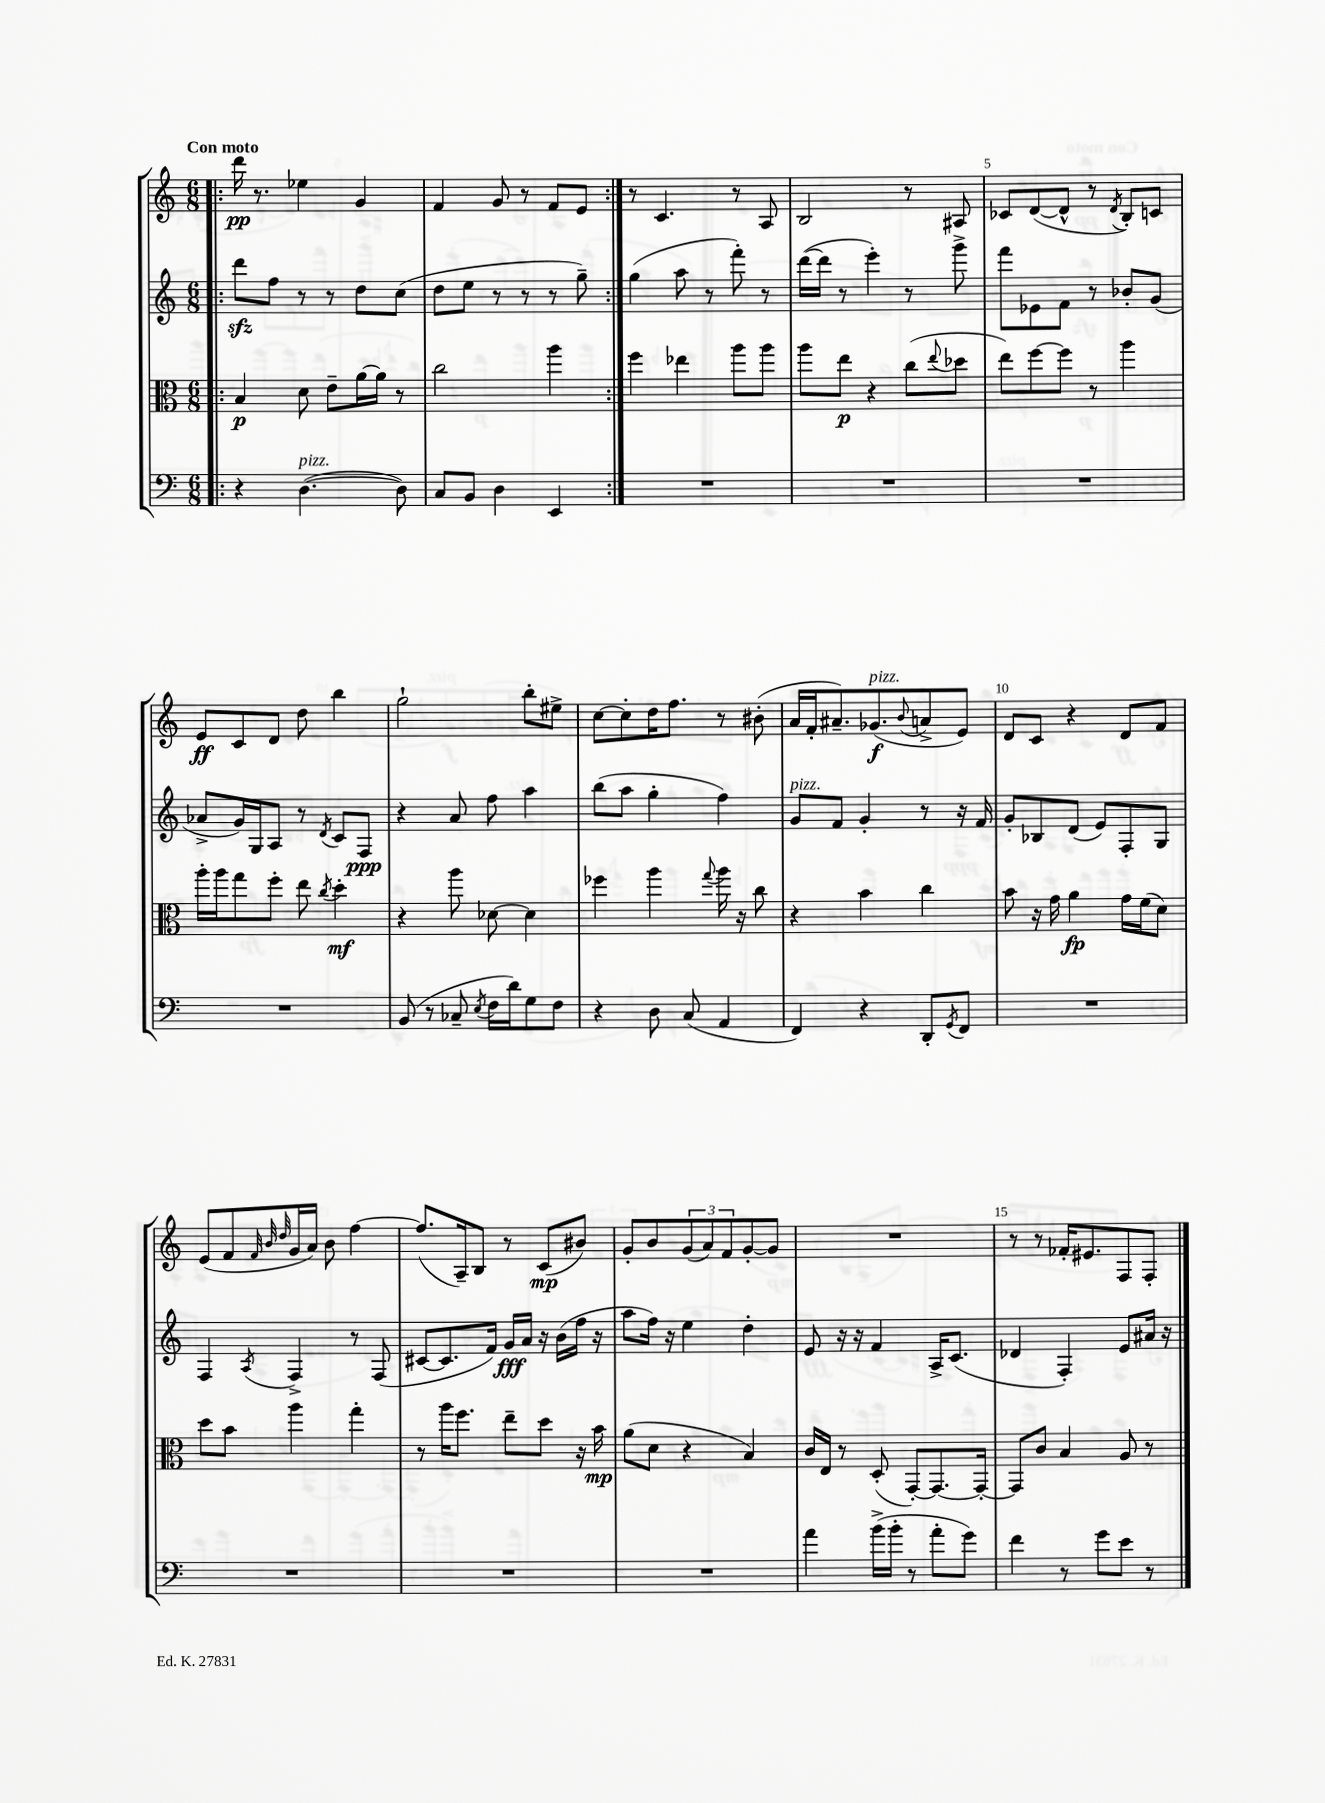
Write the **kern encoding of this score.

**kern	**kern	**dynam	**kern	**dynam	**kern	**dynam
*part4	*part3	*part3	*part2	*part2	*part1	*part1
*staff4	*staff3	*staff3	*staff2	*staff2	*staff1	*staff1
*clefF4	*clefC3	*	*clefG2	*	*clefG2	*
*k[]	*k[]	*	*k[]	*	*k[]	*
*M6/8	*M6/8	*	*M6/8	*	*M6/8	*
=1!|:	=1!|:	=1!|:	=1!|:	=1!|:	=1!|:	=1!|:
!	!	!	!	!	!LO:TX:a:B:t=Con moto	!
4r	4B/	p	8dddzz\L	.	16ddd\	pp
.	.	.	.	.	8.r	.
.	.	.	8ff\J	.	.	.
!LO:TX:a:i:t=pizz.	!	!	!	!	!	!
([4.D\	8d\	.	8r	.	4ee-X\	.
.	8e~\L	.	8r	.	.	.
.	[16a\L	.	8dd\L	.	4g/	.
.	16a\JJ]	.	.	.	.	.
8D\])	8r	.	(8cc\J	.	.	.
=2	=2	=2	=2	=2	=2	=2
8C/L	2cc\	.	8dd\L	.	4f/	.
8BB/J	.	.	8ee\J	.	.	.
4D\	.	.	8r	.	8g/	.
.	.	.	8r	.	8r	.
4EE/	4aa\	.	8r	.	8f/L	.
.	.	.	8gg~\)	.	8e/J	.
=3:|!	=3:|!	=3:|!	=3:|!	=3:|!	=3:|!	=3:|!
2.r	4ff\	.	(4gg\	.	8r	.
.	.	.	.	.	4.c/	.
.	4ee-X\	.	8aa\	.	.	.
.	.	.	8r	.	.	.
.	8aa\L	.	8fff'\)	.	8r	.
.	8aa\J	.	8r	.	8A/	.
=4	=4	=4	=4	=4	=4	=4
2.r	8aa\L	.	([16ddd\LL	.	2B/	.
.	.	.	16ddd\JJ]	.	.	.
.	8ee\J	p	8r	.	.	.
.	4r	.	4eee'\)	.	.	.
.	(8cc\L	.	8r	.	8r	.
.	8qqee/	.	.	.	.	.
.	8dd-X\J	.	8ggg^\	.	8A#X/	.
=5	=5	=5	=5	=5	=5	=5
2.r	8ee\L)	.	8fff\L	.	8c-X/L	.
.	[8ff\	.	8e-X\	.	([8d/	.
.	8ff\J]	.	8f\J	.	8d^^/J]	.
.	8r	.	8r	.	8r	.
.	.	.	.	.	8qd/	.
.	4aa\	.	8b-X'/L	.	8B'/L)	.
.	.	.	(8g/J	.	8cn/J	.
!!LO:LB:g=z
=6	=6	=6	=6	=6	=6	=6
2.r	16aa'\LL	.	8a-X^/L	.	8e/L	ff
.	16aa\J	.	.	.	.	.
.	8gg\	.	16g/L)	.	8c/	.
.	.	.	16G/J	.	.	.
.	8ff'\J	.	8A/J	.	8d/J	.
.	8ee\	.	8r	.	8dd\	.
.	8qcc/	.	8qd/	.	.	.
.	4dd'\	mf	8c/L	.	4bb\	.
.	.	.	8F/J	ppp	.	.
=7	=7	=7	=7	=7	=7	=7
(8BB/	4r	.	4r	.	2gg`\	.
8r	.	.	.	.	.	.
8C-X~/	8aa\	.	8a/	.	.	.
8qE/	.	.	.	.	.	.
16F\LL	[8d-X\	.	8ff\	.	.	.
16d\J)	.	.	.	.	.	.
8G\	4d-\]	.	4aa\	.	8bb'\L	.
8F\J	.	.	.	.	8ee#X^\J	.
=8	=8	=8	=8	=8	=8	=8
4r	4ff-X\	.	(8bb\L	.	[8cc\L	.
.	.	.	8aa\J	.	8cc'\]	.
8D\	4aa\	.	4gg'\	.	16dd\K	.
.	.	.	.	.	8.ff\J	.
(8C/	.	.	.	.	.	.
.	8qqgg/	.	.	.	.	.
4AA/	16aa\	.	4ff\)	.	8r	.
.	16r	.	.	.	.	.
.	8cc\	.	.	.	(8b#X'\	.
=9	=9	=9	=9	=9	=9	=9
!	!	!	!LO:TX:a:i:t=pizz.	!	!	!
4FF/)	4r	.	8g/L	.	16a/LL	.
.	.	.	.	.	16f'/J	.
.	.	.	8f/J	.	8.a#X~/)	.
4r	4b\	.	4g'/	.	.	.
!	!	!	!	!	!LO:TX:a:i:t=pizz.	!
.	.	.	.	.	(8.g-X/	f
.	.	.	.	.	8qqb/	.
8DD'/L	4cc\	.	8r	.	8an^/	.
8qGG/	.	.	.	.	.	.
8FF/J	.	.	16r	.	8e/J)	.
.	.	.	16f/	.	.	.
=10	=10	=10	=10	=10	=10	=10
2.r	8b\	.	8g'/L	.	8d/L	.
.	16r	.	8B-X/	.	8c/J	.
.	16g\	.	.	.	.	.
.	4a\	fp	(8d/J	.	4r	.
.	.	.	8e/L)	.	.	.
.	16g\LL	.	8F'/	.	8d/L	.
.	(16f\J	.	.	.	.	.
.	8d\J)	.	8G/J	.	8f/J	.
!!LO:LB:g=z
=11	=11	=11	=11	=11	=11	=11
2.r	8dd\L	.	4F/	.	(8e/L	.
.	8b\J	.	.	.	8f/	.
.	.	.	.	.	32qqf/	.
.	.	.	.	.	32qqb/	.
.	.	.	8qA/	.	32qqdd/	.
.	4aa\	.	4F^/	.	16g/L	.
.	.	.	.	.	16a/JJ)	.
.	.	.	.	.	8b\	.
.	4gg'\	.	8r	.	[4ff\	.
.	.	.	(8F/	.	.	.
=12	=12	=12	=12	=12	=12	=12
2.r	8r	.	[8c#X/L	.	(8.ff/L]	.
.	16aa\KL	.	8.c#/]	.	.	.
.	8.ff\J	.	.	.	16A~/k)	.
.	.	.	.	.	8B/J	.
.	.	.	16f/Jk)	.	.	.
.	8ee~\L	.	16g/LL	fff	8r	.
.	.	.	16a/JJ	.	.	.
.	8dd\J	.	16r	.	(8c/L	mp
.	.	.	(16b\LL	.	.	.
.	16r	.	16ff\JJ	.	8b#X/J)	.
.	16b\	mp	16r	.	.	.
=13	=13	=13	=13	=13	=13	=13
2.r	(8a\L	.	8aa\L	.	8g'/L	.
.	8d\J	.	16ff\Jk)	.	8b/	.
.	.	.	16r	.	.	.
.	4r	.	4ee\	.	(12g/	.
.	.	.	.	.	12a/)	.
.	.	.	.	.	12f/	.
.	4B/)	.	4dd'\	.	[8g'/	.
.	.	.	.	.	8g/J]	.
=14	=14	=14	=14	=14	=14	=14
4a\	16c/LL	.	8e/	.	2.r	.
.	16E/JJ	.	.	.	.	.
.	8r	.	16r	.	.	.
.	.	.	16r	.	.	.
(16b^\LL	(8D'/	.	4f/	.	.	.
16b'\JJ	.	.	.	.	.	.
8r	[8GG'/L)	.	.	.	.	.
8a'\L	8.GG/_	.	16A^/KL	.	.	.
.	.	.	(8.c/J	.	.	.
8g\J)	.	.	.	.	.	.
.	16GG'/Jk_	.	.	.	.	.
=15	=15	=15	=15	=15	=15	=15
4f\	8GG/L]	.	4d-X/	.	8r	.
.	8c/J	.	.	.	8r	.
8r	4B/	.	4F'/)	.	16f-X'/KL	.
.	.	.	.	.	8.e#X/	.
8g\L	.	.	.	.	.	.
8e\J	8A/	.	8e/L	.	8F/	.
8r	8r	.	16a#X/Jk	.	8F'/J	.
.	.	.	16r	.	.	.
==	==	==	==	==	==	==
*-	*-	*-	*-	*-	*-	*-
